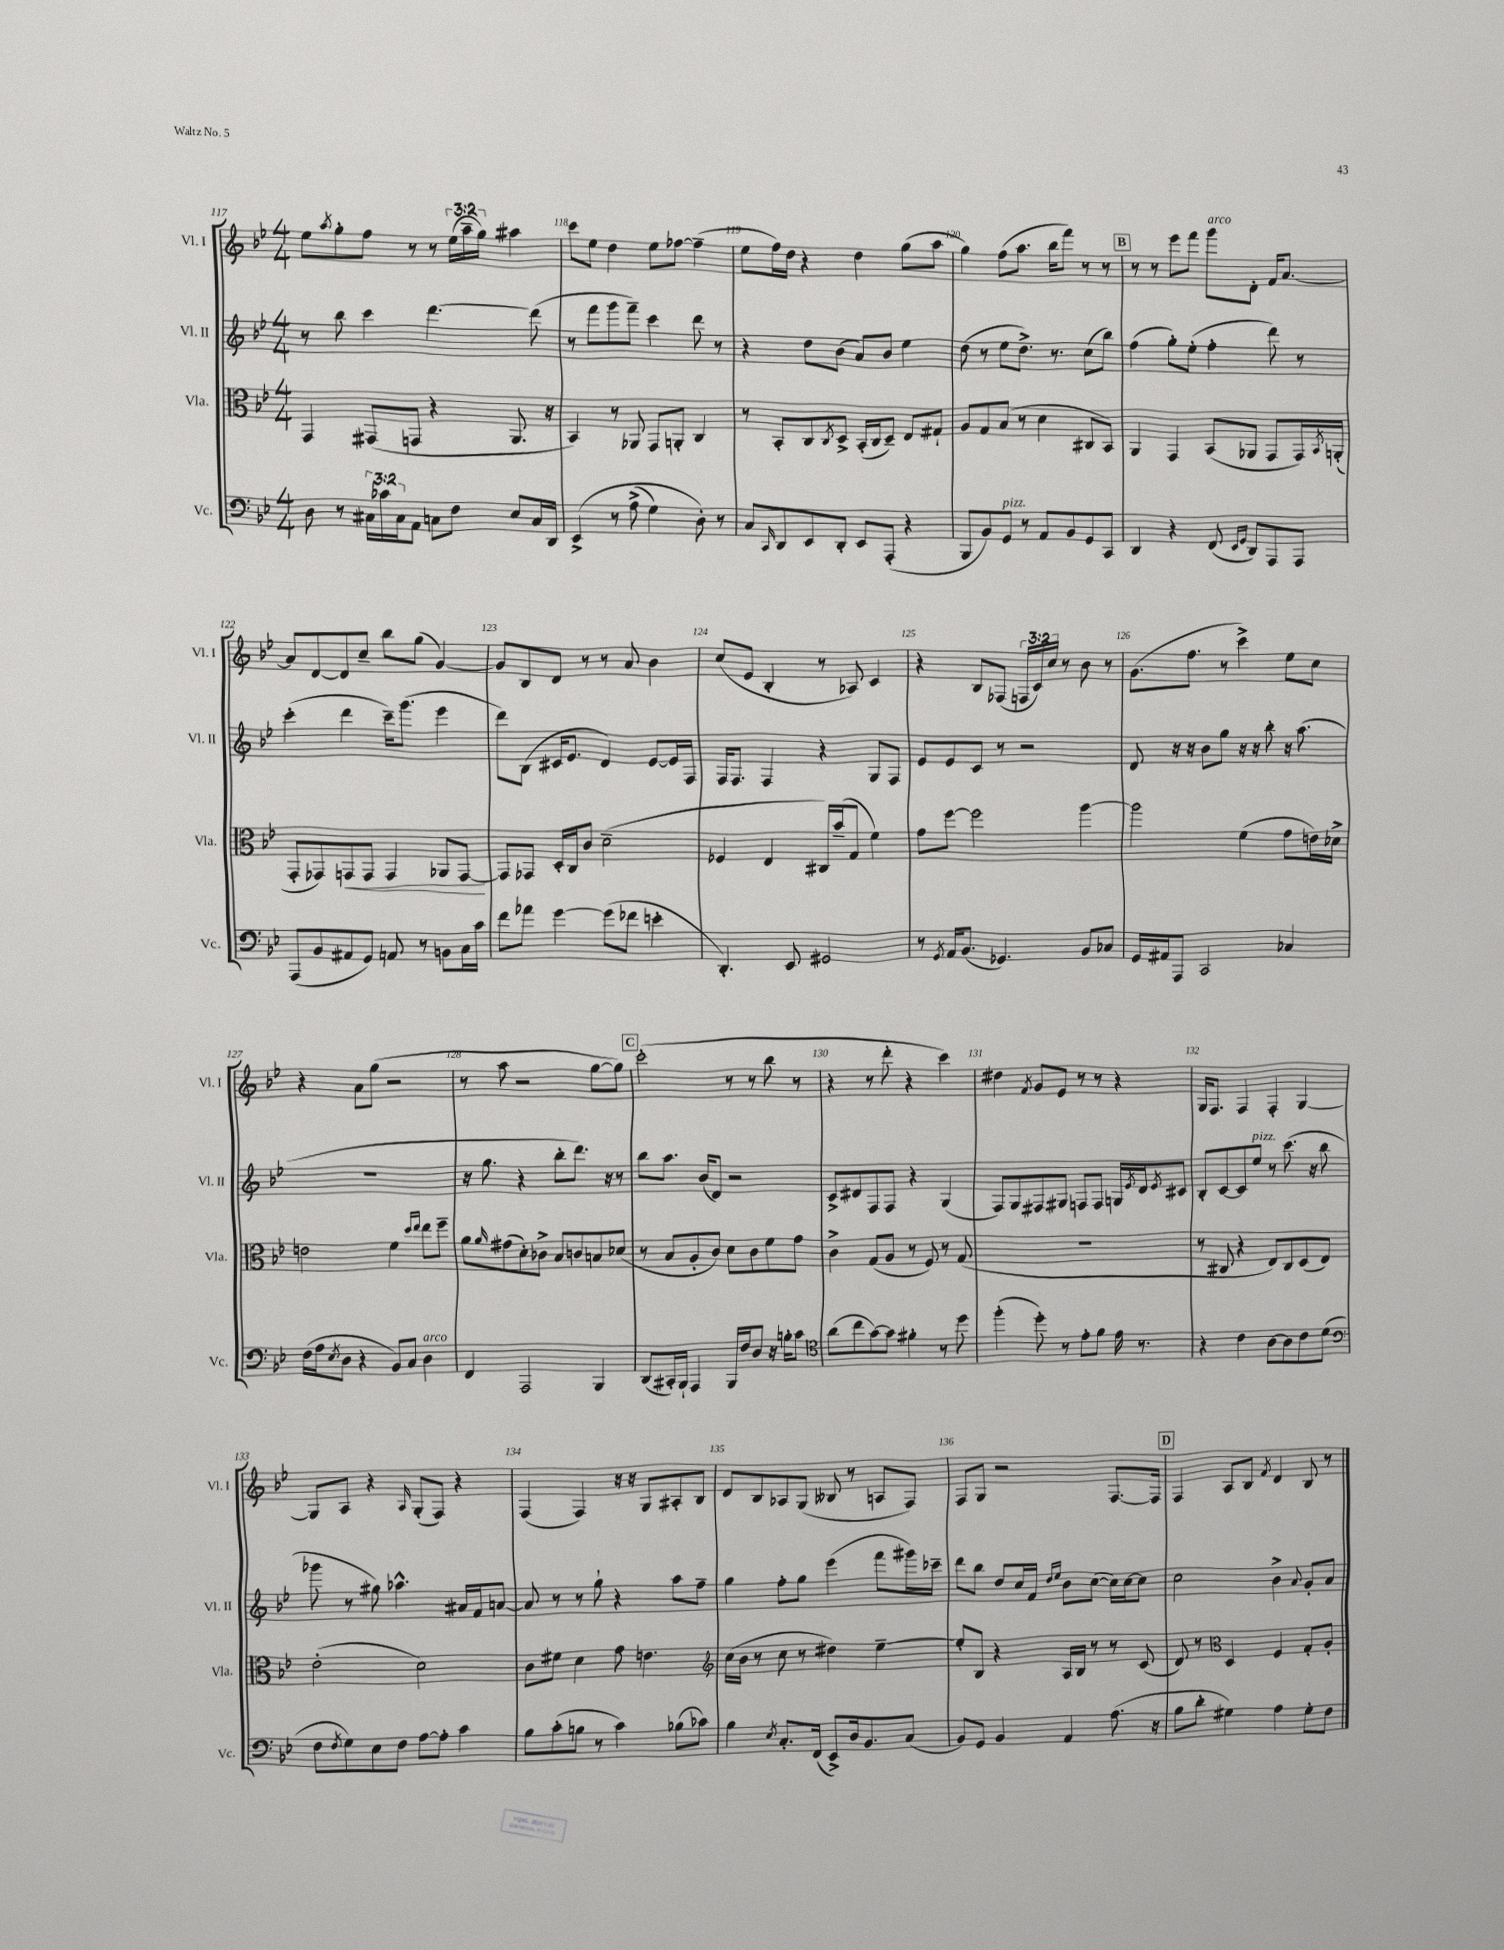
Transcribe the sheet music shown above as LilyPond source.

<<
\new StaffGroup <<
\new Staff = "s0" \with { instrumentName = "Vl. I" shortInstrumentName = "Vl. I" } {
    \clef treble \key bes \major \numericTimeSignature \time 4/4 \override Staff.TupletNumber.text = #tuplet-number::calc-fraction-text
    ees''8 \acciaccatura { a''8 } g''8-. f''8 r8 r8 \tuplet 3/2 { ees''16( a''16-- g''16) } ais''4 |
    c'''8 ees''8 d''4 ees''8 fes''8~ fes''4--( |
    ees''8 f''16) d''16 r4 d''4 g''8( a''8 |
    g''4) f''8( a''8. bes''16 f'''8) r8 r8 |
    \mark \markup { \box "B" } r8 r8 ees'''8 f'''8 g'''8^\markup { \italic "arco" } d'8-. f'16 a'8.~ |
    a'8 d'8~ d'8 c''8-- bes''8 g''8( g'4~) |
    g'8 bes8 d'8 r8 r8 a'8 bes'4 |
    c''8( ees'8 bes4-. r8 aes8) c'4 |
    r4 bes8 fes8( \tuplet 3/2 { f16 c'16) c''16 } r8 bes'8 r8 |
    g'8.( f''8. r8 c'''4->) ees''8 c''8 |
    r4 a'8 g''8( r2 |
    r8 a''8 r2 g''8~ g''8) |
    \mark \markup { \box "C" } c'''2-.( r8 r8 bes''8 r8 |
    r4 r8 d'''8-. r4 c'''4) |
    dis''4 \acciaccatura { f'8 } g'8 ees'8 r8 r8 r4 |
    g16 f8. f4 f4-. g4~ |
    g8 a8 r4 \grace { a16 } g8-.( f8) r4 |
    f4( f4) r16 r16 g8 ais8-. bes8 |
    d'8 bes8 aes8 g8( beses8 r8 a8 f8) |
    f8 g8 r2 f8.~ f16 |
    \mark \markup { \box "D" } f4 a8 bes8 \acciaccatura { f'8 } d'4 bes8 r8 \bar "|." |
}
\new Staff = "s1" \with { instrumentName = "Vl. II" shortInstrumentName = "Vl. II" } {
    \clef treble \key bes \major \numericTimeSignature \time 4/4
    r8 bes''8 c'''4 d'''4.~ d'''8( |
    r8 f'''8 g'''8 f'''8--) c'''4 d'''8 r8 |
    r4 d''8 bes'8( a'8) bes'8 ees''4 |
    d''8( r8 ees''8 d''8.->) r8. c''8( bes''8) |
    \mark \markup { \box "B" } f''4( g''8-.) ees''8-.( f''4-. d'''8) r8 |
    c'''4-.( d'''4 c'''16--) g'''8.( ees'''4 |
    d'''8) bes8( cis'16 ees'8. d'4) ees'8~ ees'16 f16 |
    f16 f8. f4 r4 g8 f8 |
    ees'8 ees'8 c'8 r8 r2 |
    d'8 r16 r16 bes'8 g''8 r16 r16 bes''8-. r16 a''8.( |
    R1 |
    r16 g''8. r4 bes''8-. d'''8.) r16 r8 |
    \mark \markup { \box "C" } bes''8 a''8. bes'16( d'8) r2 |
    c'8-> dis'8 f8 f8 r4 g4( |
    f8) g8 fis8 gis8 f8 f8 g16 \acciaccatura { ees'8 } d'16 \acciaccatura { ees'8 } cis'8 |
    bes8-. c'8~ c'8 ees''8^\markup { \italic "pizz." } r8 c'''8.( r16 bes''8 |
    ges'''8 r8 gis''8) aes''4.-^ ais'16 f'16 a'8~ |
    a'8 r8 r8 g''8-! r4 a''8 f''8-- |
    g''4 f''8-. g''8 ees'''4( f'''8 gis'''16) ces'''16-- |
    d'''8 bes''8 d''8 c''16 f'16 \grace { d''16 ees''16 } bes'8 c''8~( c''16) c''16~ c''8 |
    \mark \markup { \box "D" } c''2 bes'4-> \appoggiatura { a'8 } g'8-. a'8 \bar "|." |
}
\new Staff = "s2" \with { instrumentName = "Vla." shortInstrumentName = "Vla." } {
    \clef alto \key bes \major \numericTimeSignature \time 4/4
    g,4 gis,8( g,8 r4 a,8. r16 |
    bes,4) r8 aes,8 g,8 a,8-. c4 |
    r8 bes,8-. c8 \acciaccatura { c8 } d8-> bes,16-.( c16 d8--) ees8 gis8-! |
    a8 g8 bes8( r8 d'4 cis8 bes,8) |
    \mark \markup { \box "B" } a,4 g,4 bes,8( aes,8 g,8 g,16) \acciaccatura { bes,8 } a,16-.( |
    g,8-. ges,8) g,8\< g,8 g,4 aes,8 g,8~\! |
    g,8 ges,8 d16-. c16 c'8 d'2--( |
    fes4 ees4 cis16) bes'16--( g8 f'4) |
    g'8 f''8~ f''2 a''4~ |
    a''2 f'4( g'8 e'16) des'16-> |
    e'2 f'4 \grace { d''16 ees''16 } ees''8 f''8-- |
    a'8 \grace { a'16 } gis'8( d'8-.) ces'8-> bes8 c'8 b8 des'8( |
    \mark \markup { \box "C" } r8 bes8 a8-. c'8) d'8 c'8 f'8 g'8 |
    c'4-> g8( a8 r8 f8) r8 g8( |
    R1 |
    r8 cis8 r4 ees8) cis8 d8( ees8) |
    ees'2-.( d'2) |
    c'8 fis'8 d'4 g'8 e'4. |
    \clef treble c''16( bes'16 r8 c''8 r8 dis''4) ees''4~-- |
    ees''8-. bes8 r4 a16 bes16 r8 r8 c'8( |
    \mark \markup { \box "D" } d'8) r8 \clef alto d4 f4 g8-. a8-. \bar "|." |
}
\new Staff = "s3" \with { instrumentName = "Vc." shortInstrumentName = "Vc." } {
    \clef bass \key bes \major \numericTimeSignature \time 4/4 \override Staff.TupletNumber.text = #tuplet-number::calc-fraction-text
    d8 r8 \tuplet 3/2 { cis16 ces'16 cis16 } a,8 c8 f8 ees8 c16 d,16 |
    ees,4->\( r8 a8->( g4) d8-.\) r8 |
    c8 \grace { c,16 } d,8 ees,8 d,8-. ees,8 a,,8-.( r4 |
    bes,,8 bes,8) g,8^\markup { \italic "pizz." } r8 a,8 bes,8 g,8 c,8 |
    \mark \markup { \box "B" } d,4 r4 f,8( \grace { ees,16 g,16 } d,8) a,,8 a,,8 |
    a,,8( bes,8 ais,8 g,8) a,8 r8 b,8 c16 c'16 |
    f'8 aes'8 g'4~ g'8( fes'8 e'4-. |
    d,4.-.) ees,8 gis,2 |
    r8 \acciaccatura { g,8 } a,16 bes,8.( ges,4.) bes,8 ces8 |
    g,16 ais,16 a,,8 c,2 ces4 |
    f16( a16 \acciaccatura { ees8 } d8 r4 bes,8) c8 d4^\markup { \italic "arco" } |
    f,4 a,,2 bes,,4 |
    \mark \markup { \box "C" } d,8( cis,16-.) bes,,16-! a,,4 bes,,16 f16 d8 r16 b16-. c'8 |
    \clef tenor a'8( c''8 g'8~) g'8 fis'4-. r8 d''8 |
    f''4-.( d''8-.) r8 ees'8-. f'8 ees'16 r8. |
    r4 c'4 a8~ a8 c'8 d'8( |
    \clef bass f8 \acciaccatura { f8 } g8) ees8 f8 a8~ a8-. c'4 |
    bes8 c'8-.( b8 r8 c'4) bes8( ces'8) |
    bes4 \acciaccatura { ees8 } c8.-. f,16( ees,8->) d16 bes,8. c8( |
    bes,8) g,8 bes,4 a,4 a8.( r16 |
    \mark \markup { \box "D" } bes8 d'8-. gis4) a4 gis8-. f8 \bar "|." |
}
>>
>>
\layout { \context { \Score currentBarNumber = #117 \override BarNumber.break-visibility = ##(#f #t #t) barNumberVisibility = #all-bar-numbers-visible } }
